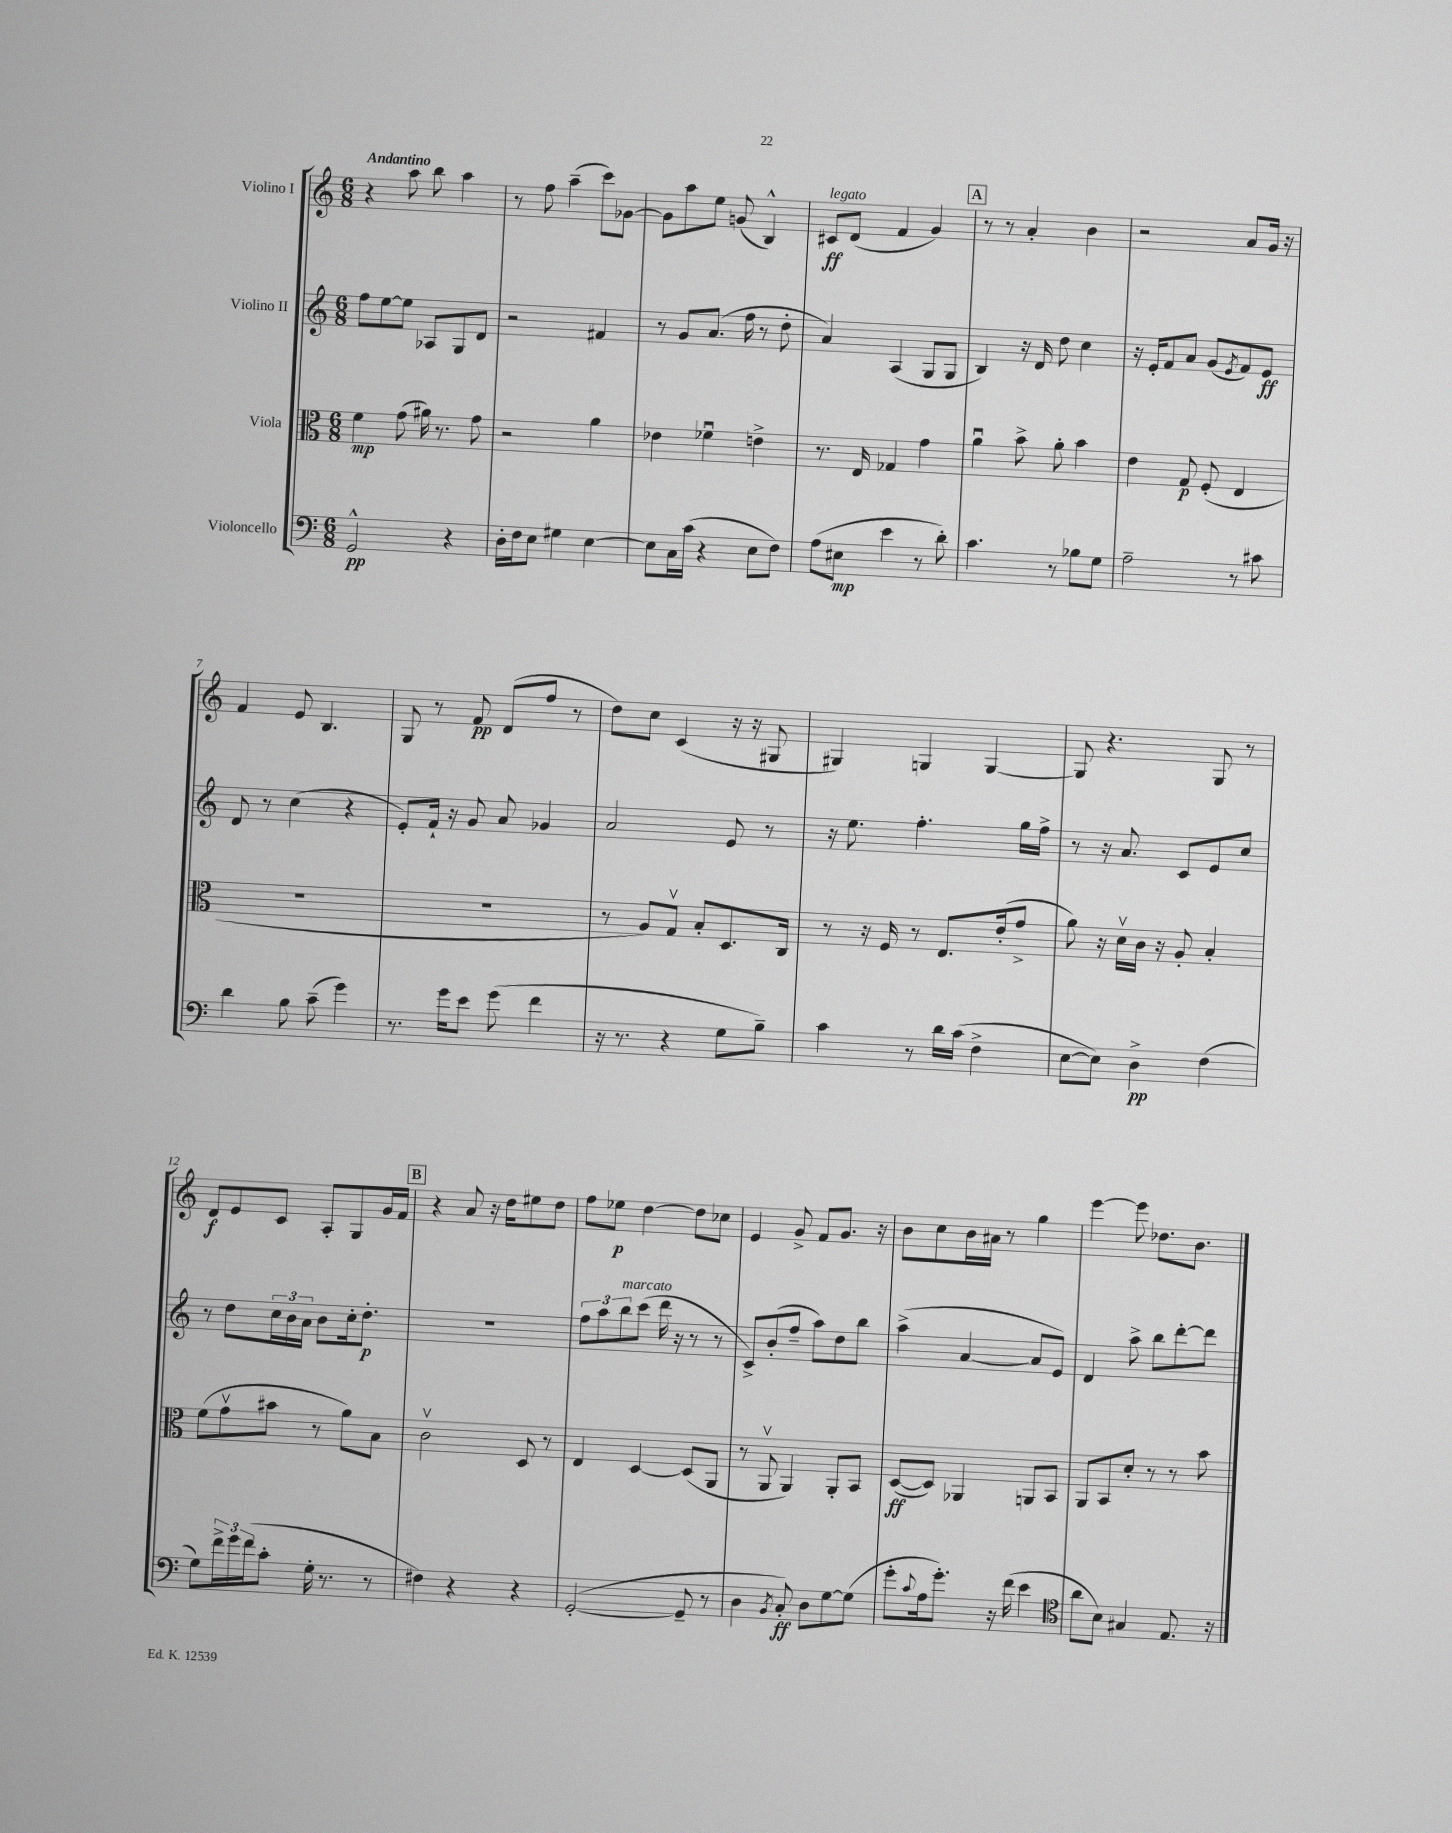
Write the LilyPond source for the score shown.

<<
\new StaffGroup <<
\new Staff = "s0" \with { instrumentName = "Violino I" } {
    \clef treble \key c \major \numericTimeSignature \time 6/8 \tempo "Andantino"
    r4 a''8 b''8 a''4 |
    r8 f''8 a''4--( c'''8) ges'8~ |
    ges'8 a''8 e''8 g'8( b4-^) |
    cis'8\ff^\markup { \italic "legato" } d'8( f'4 g'4) |
    \mark \markup { \box "A" } r8 r8 a'4-. b'4 |
    r2 a'8 g'16 r16 |
    f'4 e'8 b4. |
    g8 r8 f'8\pp d'8( f''8 r8 |
    d''8) c''8 c'4( r16 r16 gis8 |
    gis4) g4 g4~ |
    g8 r4. g8 r8 |
    d'8\f e'8 c'8 a8-. g8 g'16 f'16 |
    \mark \markup { \box "B" } r4 a'8 r16 d''16 eis''8 d''8 |
    f''8 ees''8\p d''4~ d''8 ces''8 |
    e'4 g'8-> f'8 g'8. r16 |
    b'8 c''8 b'16 ais'16 r8 g''4 |
    e'''4~ e'''8 des''8. b'8. \bar "|." |
}
\new Staff = "s1" \with { instrumentName = "Violino II" } {
    \clef treble \key c \major \numericTimeSignature \time 6/8
    f''8 e''8~ e''8 aes8 g8 d'8 |
    r2 fis'4 |
    r8 g'8 a'8.( f''16 r8 d''8-. |
    a'4) a4( g8 g8 |
    \mark \markup { \box "A" } b4) r16 d'16 d''8 c''4 |
    r16 e'16-. f'8 a'8 g'8( \acciaccatura { e'8 } f'8) e'8\ff |
    d'8 r8 c''4( r4 |
    e'8-.) f'16-! r16 g'8 a'8 ges'4 |
    a'2 e'8 r8 |
    r16 e''8. f''4.-. g''16 f''16-> |
    r8 r16 a'8. c'8 e'8 c''8 |
    r8 d''8 \tuplet 3/2 { c''16 b'16 a'16 } b'8 c''16-. d''8.-.\p |
    \mark \markup { \box "B" } R2. |
    \tuplet 3/2 { f''8 a''8 b''8^\markup { \italic "marcato" } } c'''8( d'''16 r16 r8 r8 |
    c'8->) b'8-.( f''8-- a''8) d''8 b''8 |
    a''4->( a'4~ a'8 e'8) |
    d'4 a''8-> b''8 d'''8~-. d'''8 \bar "|." |
}
\new Staff = "s2" \with { instrumentName = "Viola" } {
    \clef alto \key c \major \numericTimeSignature \time 6/8
    f'4\mp g'8( ais'16) r8. g'8 |
    r2 a'4 |
    ees'4 fes'4\downbow e'4-> |
    r8. e16 ges4 g'4 |
    \mark \markup { \box "A" } a'4\downbow b'8-> a'8-. b'4 |
    e'4 g8\p f8-.( e4 |
    r2. |
    R2. |
    r8 a8) g8\upbow b8-. d8. c16 |
    r8 r16 f16 r8 e8. e'16-.( g'8-> |
    a'8) r16 d'16\upbow c'16 r16 a8-. b4-. |
    f'8( g'8\upbow bis'8 r8 a'8) b8 |
    \mark \markup { \box "B" } c'2\upbow d8 r8 |
    e4 d4~ d8( a,8 |
    r8 a,8\upbow a,4) a,8-. b,8 |
    d8~\ff( d8) aes,4 a,8 b,8 |
    a,8 b,8 d'8-. r8 r8 b'8 \bar "|." |
}
\new Staff = "s3" \with { instrumentName = "Violoncello" } {
    \clef bass \key c \major \numericTimeSignature \time 6/8
    g,2-^\pp r4 |
    d16-. f16 e8 gis4 e4~ |
    e8 c16 c'16( r4 e8 f8) |
    a8( eis8\mp e'4 r8 d'8-.) |
    \mark \markup { \box "A" } c'4. r8 bes8 g8 |
    a2-- r8 cis'8 |
    d'4 b8 c'8--( g'4) |
    r8. g'16 e'8 g'8( f'4 |
    r16 r8. r4 g8 b8--) |
    c'4 r8 d'16 c'16( f4-> |
    e8~ e8) d4->\pp f4( |
    g8) \tuplet 3/2 { f'16-> g'16 f'16( } c'8-. g16-. r8. r8 |
    \mark \markup { \box "B" } fis4) r4 r4 |
    g,2~-.( g,8-- r8 |
    d4 \acciaccatura { b,8 } c8-.\ff) d8 g8~ g8( |
    g'8-. \appoggiatura { c'8 } a16 g'8.-.) r16 f'16( e'4 |
    \clef tenor a'8 b8) gis4 e8. r16 \bar "|." |
}
>>
>>
